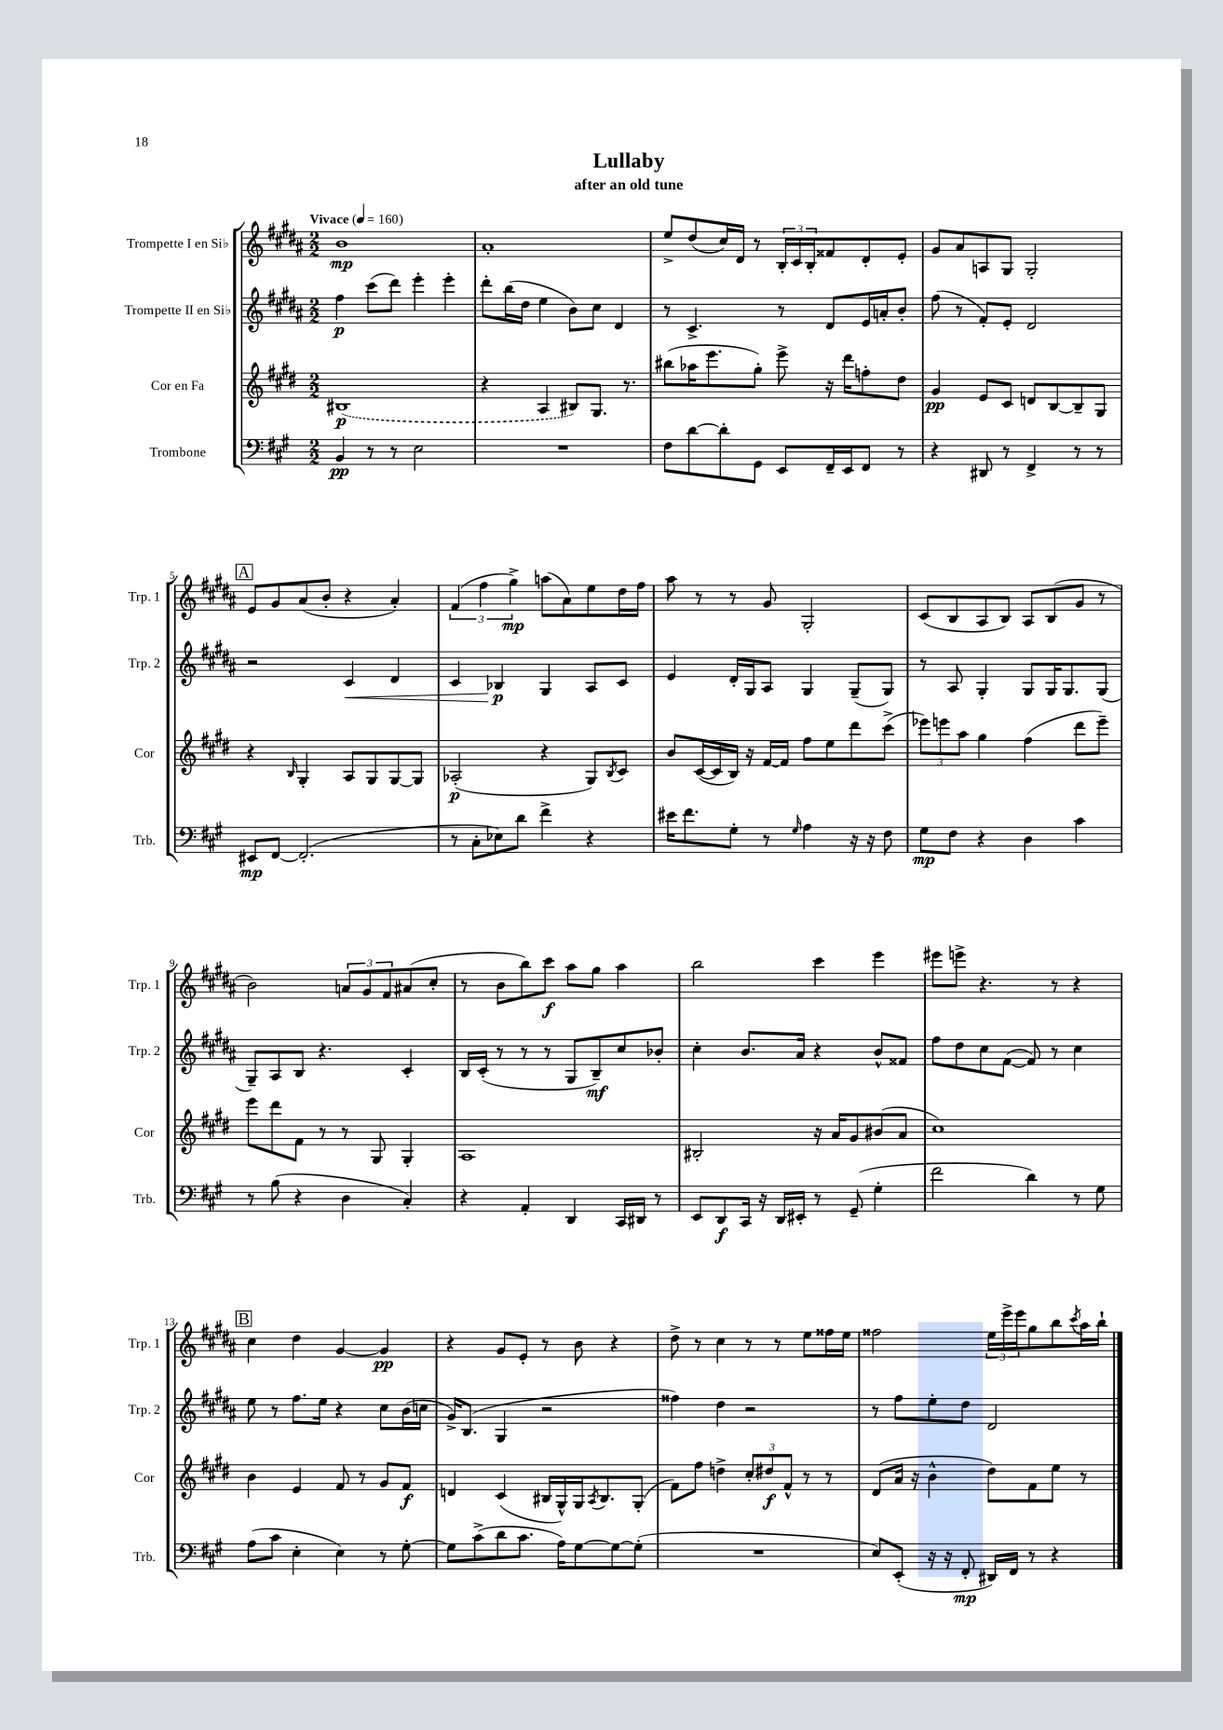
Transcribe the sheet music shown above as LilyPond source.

\header { title = "Lullaby" subtitle = "after an old tune" }
<<
\new StaffGroup <<
\new Staff = "s0" \with { instrumentName = "Trompette I en Sib" shortInstrumentName = "Trp. 1" } {
    \clef treble \key b \major \numericTimeSignature \time 2/2 \tempo "Vivace" 4 = 160
    b'1\mp |
    ais'1-. |
    e''8-> dis''8( cis''16) dis'16 r8 \tuplet 3/2 { b16-. cis'16 b16-. } fisis'8 dis'8-. e'8-. |
    gis'8 ais'8 a8 gis8 gis2-. |
    \mark \markup { \box "A" } e'8 gis'8 ais'8( b'8-. r4 ais'4-.) |
    \tuplet 3/2 { fis'4( fis''4 gis''4->\mp) } a''8( ais'8) e''8 dis''16 fis''16 |
    ais''8 r8 r8 gis'8 gis2-. |
    cis'8( b8 ais8 b8) ais8 b8( gis'8 r8 |
    b'2) \tuplet 3/2 { a'8 gis'8 fis'8 } ais'8( cis''8-. |
    r8 b'8 b''8) cis'''8\f ais''8 gis''8 ais''4 |
    b''2 cis'''4 e'''4 |
    eis'''8 e'''8-> r4. r8 r4 |
    \mark \markup { \box "B" } cis''4 dis''4 gis'4~ gis'4\pp |
    r4 gis'8 e'8-. r8 b'8 r4 |
    dis''8-> r8 cis''4 r8 r8 e''8 fisis''16 e''16 |
    fisis''2 \tuplet 3/2 { e''16 e'''16-> e'''16 } gis''8 b''8 \acciaccatura { cis'''8 } ais''16 b''16-! \bar "|." |
}
\new Staff = "s1" \with { instrumentName = "Trompette II en Sib" shortInstrumentName = "Trp. 2" } {
    \clef treble \key b \major \numericTimeSignature \time 2/2
    fis''4\p cis'''8( dis'''8) e'''4-. e'''4-. |
    dis'''8-. b''16( dis''16 e''4 b'8) cis''8 dis'4 |
    r8 cis'4.-> r8 dis'8 e'16 a'16-. b'8-. |
    fis''8( r8 fis'8-.) e'8-. dis'2 |
    \mark \markup { \box "A" } r2 cis'4\< dis'4 |
    cis'4 bes4\p\! gis4 ais8 cis'8 |
    e'4 dis'16-. gis16 ais8 gis4 gis8--( gis8) |
    r8 ais8 gis4-. gis8 gis16 gis8. gis8( |
    gis8--) ais8 b8 r4. cis'4-. |
    b16 cis'16-.( r8 r8 r8 gis8 b8--\mf) cis''8 bes'8-. |
    cis''4-. b'8. ais'16 r4 b'8-^ fisis'8 |
    fis''8 dis''8 cis''8 fis'8~( fis'8) r8 cis''4 |
    \mark \markup { \box "B" } e''8 r8 fis''8. e''16 r4 cis''8 b'16( c''16 |
    gis'16->) b8.( gis4 r2 |
    fisis''4) dis''4 r2 |
    r8 fis''8 e''8-. dis''8 dis'2 \bar "|." |
}
\new Staff = "s2" \with { instrumentName = "Cor en Fa" shortInstrumentName = "Cor" } {
    \clef treble \key e \major \numericTimeSignature \time 2/2
    \once \slurDashed bis1\p( |
    r4 a4 bis8) gis8. r8. |
    bis''8( aes''16 e'''8. gis''8-.) e'''8-> r16 dis'''16 f''8-. dis''8 |
    gis'4\pp e'8 cis'8 d'8 b8~ b8-- gis8 |
    \mark \markup { \box "A" } r4 \grace { b16 } gis4-. a8 gis8 gis8~ gis8 |
    aes2-.\p( r4 gis8) \acciaccatura { b8 } cis'8 |
    b'8 cis'16~( cis'16 b16) r16 fis'16~ fis'16 fis''8 e''8 dis'''8 cis'''8->( |
    \tuplet 3/2 { ees'''8) e'''8 a''8 } gis''4 fis''4( dis'''8 e'''8--) |
    e'''8 dis'''8 fis'8 r8 r8 gis8 gis4-. |
    a1 |
    bis2-. r16 a'16 gis'8 bis'8( a'8 |
    cis''1) |
    \mark \markup { \box "B" } b'4 e'4 fis'8 r8 gis'8 fis'8\f |
    d'4 cis'4( bis16 gis16-^) gis16 \acciaccatura { a8 } bis8. gis8-.( |
    fis'8) fis''8 d''4-> \tuplet 3/2 { cis''8-. dis''8\f fis'8-^ } r8 r8 |
    dis'8( a'16 r16 b'4-^ dis''8) fis'8 e''8 r8 \bar "|." |
}
\new Staff = "s3" \with { instrumentName = "Trombone" shortInstrumentName = "Trb." } {
    \clef bass \key a \major \numericTimeSignature \time 2/2
    b,4\pp r8 r8 e2 |
    R1 |
    fis8 d'8~ d'8-. gis,8 e,8 fis,16-- e,16 fis,8 r8 |
    r4 dis,8 r8 fis,4-> r8 r8 |
    \mark \markup { \box "A" } eis,8\mp fis,8~ fis,2.-.( |
    r8 cis8-. ees8) d'8 fis'4-> r4 |
    eis'16 fis'8. gis8-. r8 \grace { gis16 } a4 r16 r16 fis8 |
    gis8\mp fis8 r4 d4 cis'4 |
    r8 b8( r4 d4 cis4-.) |
    r4 a,4-. d,4 cis,16 dis,16 r8 |
    e,8 d,8\f cis,16 r16 d,16 eis,16-. r8 gis,8--( gis4-. |
    fis'2 d'4) r8 gis8 |
    \mark \markup { \box "B" } a8( cis'8 e4-. e4) r8 gis8~-. |
    gis8 cis'8->( d'8 cis'8. a16) gis8~ gis8~ gis8-.( |
    R1 |
    e8) e,8-.( r16 r16 fis,8-.\mp dis,16) fis,16 r8 r4 \bar "|." |
}
>>
>>
